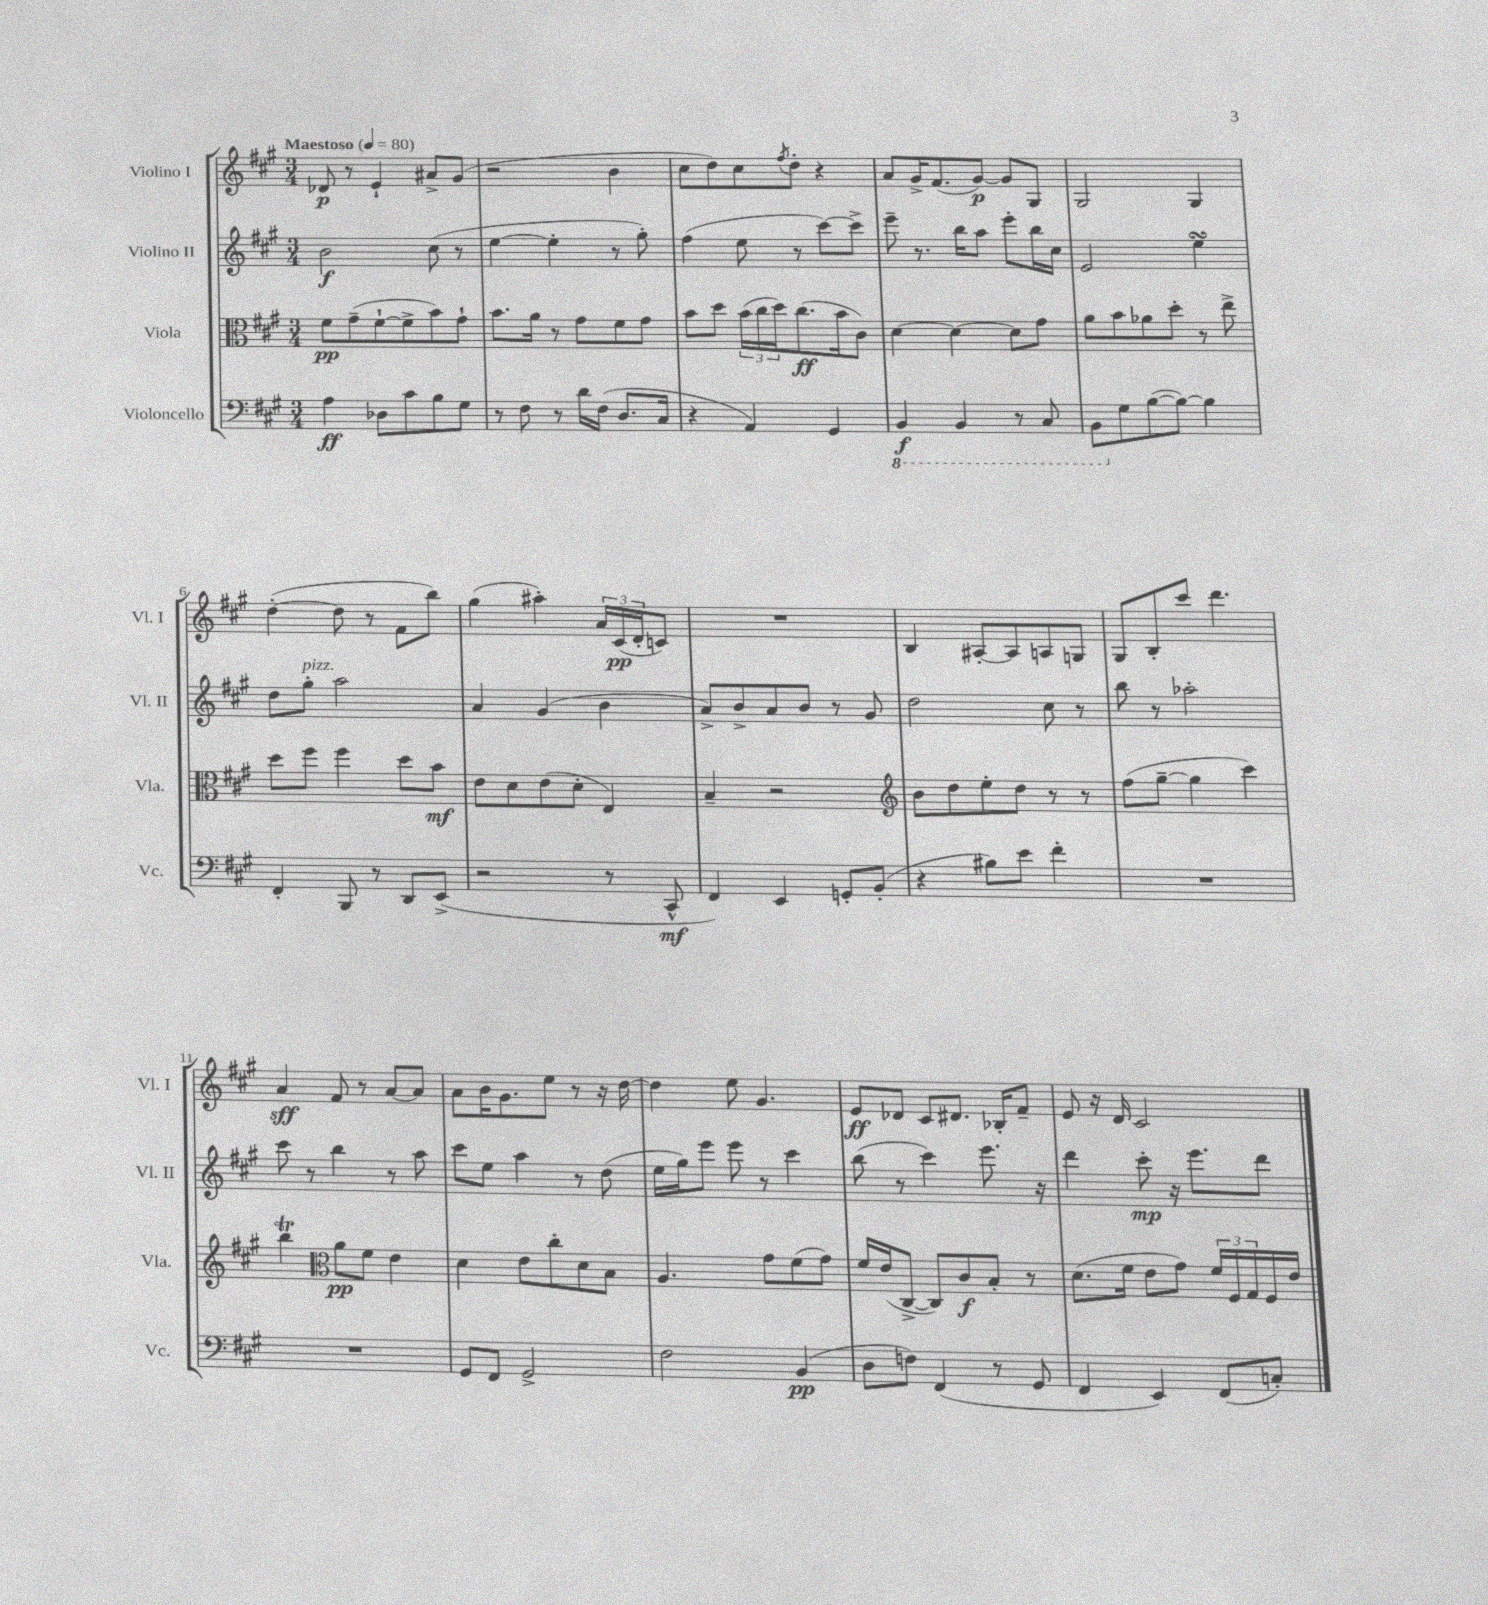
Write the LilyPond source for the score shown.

<<
\new StaffGroup <<
\new Staff = "s0" \with { instrumentName = "Violino I" shortInstrumentName = "Vl. I" } {
    \clef treble \key a \major \numericTimeSignature \time 3/4 \tempo "Maestoso" 4 = 80
    des'8\p r8 e'4-! ais'8-> gis'8( |
    r2 b'4 |
    cis''8 d''8) cis''8 \acciaccatura { fis''8 } d''8-. r4 |
    a'8 gis'16-> fis'8.( gis'8~\p) gis'8 gis8 |
    gis2 gis4 |
    d''4~-.( d''8 r8 fis'8 b''8) |
    gis''4( ais''4-.) \tuplet 3/2 { a'16 cis'16\pp( d'16-. } c'8) |
    R2. |
    b4 ais8~-. ais8 a8 g8 |
    gis8 b8-. cis'''8 d'''4. |
    a'4\sff fis'8 r8 a'8~ a'8 |
    a'8 b'16 gis'8. e''8 r8 r16 d''16~ |
    d''4 e''8 gis'4. |
    e'8\ff des'8 cis'8 dis'8. bes16-. fis'8-- |
    e'8 r16 d'16 cis'2 \bar "|." |
}
\new Staff = "s1" \with { instrumentName = "Violino II" shortInstrumentName = "Vl. II" } {
    \clef treble \key a \major \numericTimeSignature \time 3/4
    b'2\f cis''8( r8 |
    e''4~ e''4-. r8 gis''8-.) |
    fis''4( e''8 r8 cis'''8~) cis'''8-> |
    e'''8-- r8. b''16 a''8 e'''8-. b''16 cis''16 |
    e'2 e''4\turn |
    d''8 gis''8-.^\markup { \italic "pizz." } a''2 |
    a'4 gis'4( b'4 |
    a'8->) b'8-> a'8 b'8 r8 gis'8 |
    d''2 cis''8 r8 |
    b''8 r8 aes''2-. |
    cis'''8 r8 b''4 r8 a''8 |
    cis'''8 e''8 a''4 r8 d''8( |
    e''16 gis''16) e'''8 e'''8 r8 cis'''4 |
    b''8( r8 cis'''4) e'''8. r16 |
    d'''4 cis'''8-.\mp r16 e'''8. d'''8 \bar "|." |
}
\new Staff = "s2" \with { instrumentName = "Viola" shortInstrumentName = "Vla." } {
    \clef alto \key a \major \numericTimeSignature \time 3/4
    fis'8\pp gis'8--( fis'8~-! fis'8-> b'8) gis'8-! |
    b'8. a'16 r8 gis'8 fis'8 gis'8 |
    b'8 d''8 \tuplet 3/2 { b'16( cis''16 d''16) } cis''8.\ff( b'16 cis'8) |
    d'4~ d'4~ d'8 gis'8 |
    a'8 b'8 aes'8 d''8-. r8 e''8-> |
    d''8 fis''8 fis''4 d''8 b'8\mf |
    e'8 d'8 e'8( d'8-. e4) |
    b4-- r2 |
    \clef treble b'8 d''8 e''8-. d''8 r8 r8 |
    fis''8( gis''8~-- gis''4 cis'''4) |
    b''4\trill \clef alto a'8\pp fis'8 e'4 |
    d'4 e'8 cis''8-. d'8 b8 |
    a4. gis'8 fis'8( gis'8) |
    fis'16 e'16( cis8~-> cis8) cis'8\f b8-. r8 |
    d'8.( fis'16 e'8 gis'8) \tuplet 3/2 { fis'16 fis16 gis16 } fis16 e'16 \bar "|." |
}
\new Staff = "s3" \with { instrumentName = "Violoncello" shortInstrumentName = "Vc." } {
    \clef bass \key a \major \numericTimeSignature \time 3/4
    a4\ff des8 cis'8 b8 gis8 |
    r8 fis8 r8 d'16 fis16( d8. cis16 |
    r4 a,4) gis,4 |
    \ottava #-1 b,,4\f b,,4 r8 cis,8 |
    b,,8 \ottava #0 gis8 b8~( b8~) b4 |
    fis,4-. b,,8 r8 d,8 e,8->( |
    r2 r8 cis,8-^\mf |
    fis,4) e,4 g,8-. b,8-.( |
    r4 bis8) e'8 fis'4-. |
    R2. |
    R2. |
    gis,8 fis,8 gis,2-> |
    fis2 b,4\pp( |
    d8 f8) fis,4( r8 gis,8 |
    fis,4 e,4) fis,8( c8-.) \bar "|." |
}
>>
>>
